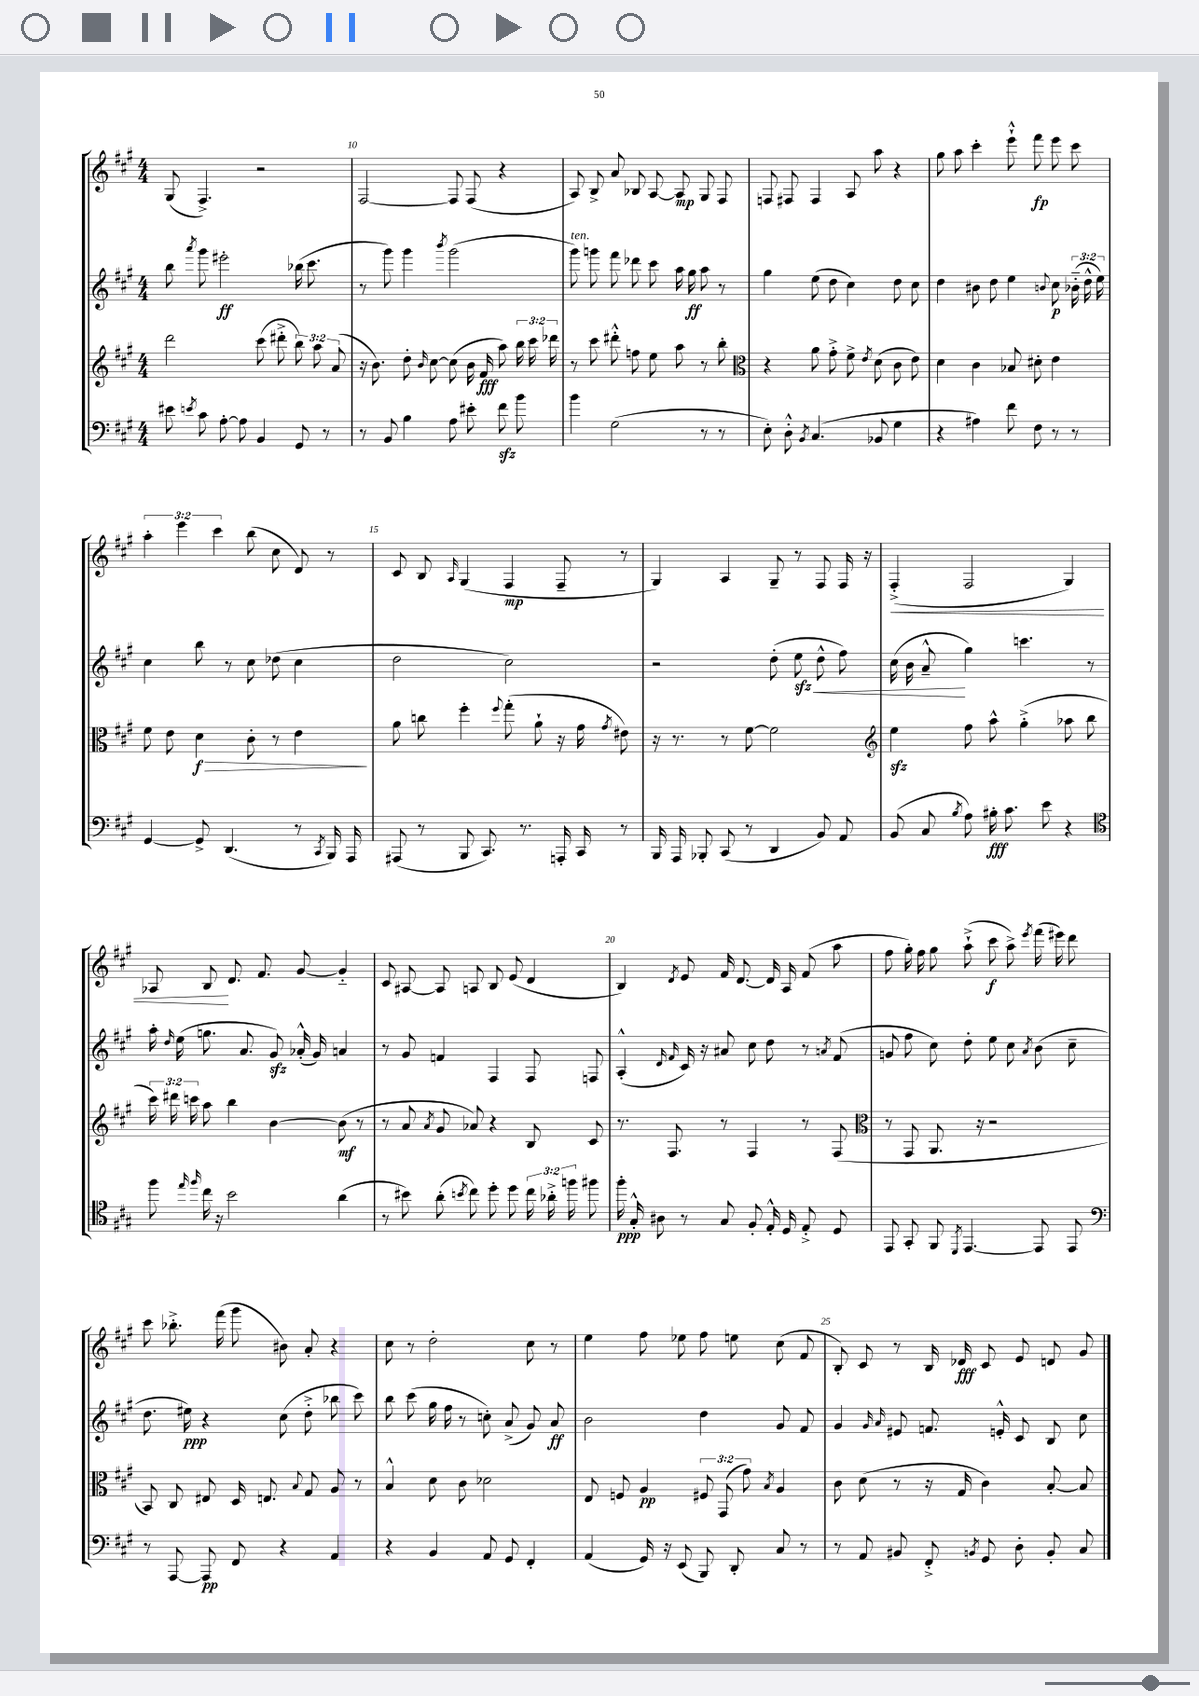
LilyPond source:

<<
\new StaffGroup <<
\new Staff = "s0" {
    \clef treble \key a \major \numericTimeSignature \time 4/4 \override Staff.TupletNumber.text = #tuplet-number::calc-fraction-text
    \autoBeamOff gis8( fis4.->) r2 |
    fis2~ fis8 fis8( r4 |
    a8) b8-> a'8 bes8 a8~ a8\mp gis8 fis8 |
    f8 fis8 fis4 a8 a''8 r4 |
    gis''8 a''8 cis'''4-. e'''8-!-^ fis'''8\fp e'''8 cis'''8 |
    \tuplet 3/2 { a''4-. e'''4 cis'''4 } b''8( cis''8 d'8) r8 |
    cis'8 b8 \grace { a16 } gis4( fis4\mp fis8-- r8 |
    gis4) a4 gis8-- r8 fis8 fis16 r16 |
    fis4-.->\<( fis2 gis4) |
    aes8 b8\! d'8. fis'8. gis'8~ gis'4-_ |
    cis'8 ais8~ ais8 a8 b8 e'8( d'4 |
    b4) \acciaccatura { d'8 } e'8 fis'16 d'8.~ d'16 a16 fis'8( a''8 |
    fis''8 gis''16-.) fis''16 gis''8 a''8-!->( cis'''8\f a''8->) \acciaccatura { e'''8 } fis'''16( eis'''16) d'''8 |
    cis'''8 bes''8.-.-> fis'''16( gis'''8 bis'8) a'8-. r4 |
    cis''8 r8 d''2-. cis''8 r8 |
    e''4 fis''8 ees''8 fis''8 e''8 cis''8( fis'8 |
    b8-.) cis'8 r8 b16 des'16\fff cis'8 e'8 d'8 gis'8 \bar "|." |
}
\new Staff = "s1" {
    \clef treble \key a \major \numericTimeSignature \time 4/4 \override Staff.TupletNumber.text = #tuplet-number::calc-fraction-text
    \autoBeamOff b''8 \acciaccatura { a'''8 } gis'''8 eis'''2-.\ff bes''16( cis'''8. |
    r8 gis'''8) gis'''4 \acciaccatura { b'''8 } gis'''2( |
    gis'''8^\markup { \italic "ten." }) g'''8 fis'''8 des'''8 cis'''8 a''16 gis''16\ff a''8 r8 |
    gis''4 e''8( d''8 cis''4) d''8 cis''8 |
    d''4 bis'8 d''8 e''4 \appoggiatura { b'8 } cis''8\p \tuplet 3/2 { bes'16-_( d''16-^ e''16) } |
    cis''4 b''8 r8 cis''8 des''8( cis''4 |
    d''2 cis''2) |
    r2 d''8-.( e''8\sfz\< d''8-^ fis''8) |
    cis''16( b'16 a'8---^\! gis''4) c'''4. r8 |
    a''16-. \grace { d''16 } e''16( g''8. a'8. gis'8\sfz) aes'16-.-^( gis'16) a'4 |
    r8 gis'8 f'4 fis4 fis8 f8 |
    a4-.-^( \grace { d'16 fis'16 } cis'16) r16 ais'8 cis''8 d''8 r8 \acciaccatura { a'8 } fis'8( |
    g'8 fis''8 cis''8) d''8-. e''8 cis''8 \acciaccatura { a'8 } b'8( cis''8-- |
    d''8. eis''16\ppp) r4 cis''8( d''8-.-> bes''8 cis'''8) |
    b''8 cis'''8( gis''16 fis''16 r8 c''8-.) a'8->( gis'8) a'8\ff |
    b'2 d''4 gis'8 fis'8 |
    gis'4 \grace { gis'16 a'16 } eis'8 f'8. e'16-.-^ cis'8 b8 cis''8 \bar "|." |
}
\new Staff = "s2" {
    \clef treble \key a \major \numericTimeSignature \time 4/4 \override Staff.TupletNumber.text = #tuplet-number::calc-fraction-text
    \autoBeamOff d'''2 cis'''8( dis'''8-.-> \tuplet 3/2 { b''8) a''8 a'8( } |
    r16 b'8.) d''8-. \grace { b'16 } cis''8~ cis''8( b'16 fis'16\fff a''8) \tuplet 3/2 { b''16 cis'''16 des'''16 } |
    r8 cis'''8 dis'''8-.-^ f''8 e''8 a''8 r8 b''8-. |
    \clef alto r4 a'8 gis'8-.-> fis'8-> \acciaccatura { e'8 } d'8( cis'8 e'8) |
    d'4 cis'4 bes8 dis'8-. e'4 |
    fis'8 e'8 d'4\f\> cis'8-. r8 e'4\! |
    a'8 c''8 fis''4-. \appoggiatura { fis''8 } gis''8-.( a'8-! r16 gis'16 \acciaccatura { gis'8 } eis'8) |
    r16 r8. r8 fis'8~ fis'2 |
    \clef treble e''4\sfz fis''8 a''8-^ gis''4-.->( aes''8 b''8 |
    \tuplet 3/2 { cis'''16) dis'''16 c'''16 } a''8 b''4 b'4~ b'8\mf( r8 |
    r8 a'8 \acciaccatura { a'8 } gis'8 aes'8) r4 b8 cis'8 |
    r8. fis8. r8 fis4 r8 fis8( |
    \clef alto r8 gis,8 a,8. r16 r2 |
    b,8) cis8 eis8 d16 e8. \appoggiatura { b8 } gis8 a8 r8 |
    b4-^ d'8 cis'8 des'2 |
    e8 f8 a4\pp \tuplet 3/2 { fis8 gis,8( gis'8) } \acciaccatura { b8 } a4 |
    cis'8 d'8( r8 r16 gis16 cis'4) b8~-. b8 \bar "|." |
}
\new Staff = "s3" {
    \clef bass \key a \major \numericTimeSignature \time 4/4 \override Staff.TupletNumber.text = #tuplet-number::calc-fraction-text
    \autoBeamOff eis'8 \acciaccatura { e'8 } cis'8 a8~-. a8 b,4 gis,8 r8 |
    r8 b,8 b4 a8 eis'8-. fis'8\sfz b'8 |
    b'4 gis2( r8 r8 |
    e8-.) d8-.-^ \acciaccatura { b,8 } cis4.( bes,8 gis4 |
    r4 ais4) fis'8 fis8 r8 r8 |
    gis,4~ gis,8-> d,4.( r8 \acciaccatura { cis,8 } b,,16) a,,16 |
    ais,,8( r8 b,,8 cis,8.) r8. a,,16-. cis,16 r8 |
    b,,16 a,,16 bes,,8-. cis,8( r8 d,4 b,8) a,8 |
    b,8( cis8 \acciaccatura { b8 } a8) bis16-.\fff cis'8. e'8 r4 |
    \clef tenor fis''8 \grace { e''16 fis''16 } cis''16 r16 b'2 a'4( |
    r8 bis'8) a'8-.( \acciaccatura { b'8 } cis''8) d''8-. d''8 \tuplet 3/2 { cis''16 aes'16-.-> f''16 } fis''8 |
    fis''16-.\ppp gis16-.-^ ais8 r8 gis8 fis8-. e16-.-^ d16 e8-.-> d8 |
    e,8 gis,8-. fis,8 \acciaccatura { d,8 } e,4.~ e,8 e,8 |
    \clef bass r8 a,,8~ a,,8\pp fis,8 r4 a,4 |
    r4 b,4 a,8 gis,8 fis,4-. |
    a,4( gis,16) r16 e,8( b,,8) d,8-. cis8 r8 |
    r8 a,8 bis,8 fis,8-.-> \acciaccatura { b,8 } gis,8 d8-. b,8-. cis8 \bar "|." |
}
>>
>>
\layout { \context { \Score currentBarNumber = #9 \override BarNumber.break-visibility = ##(#f #t #t) barNumberVisibility = #(every-nth-bar-number-visible 5) } }
